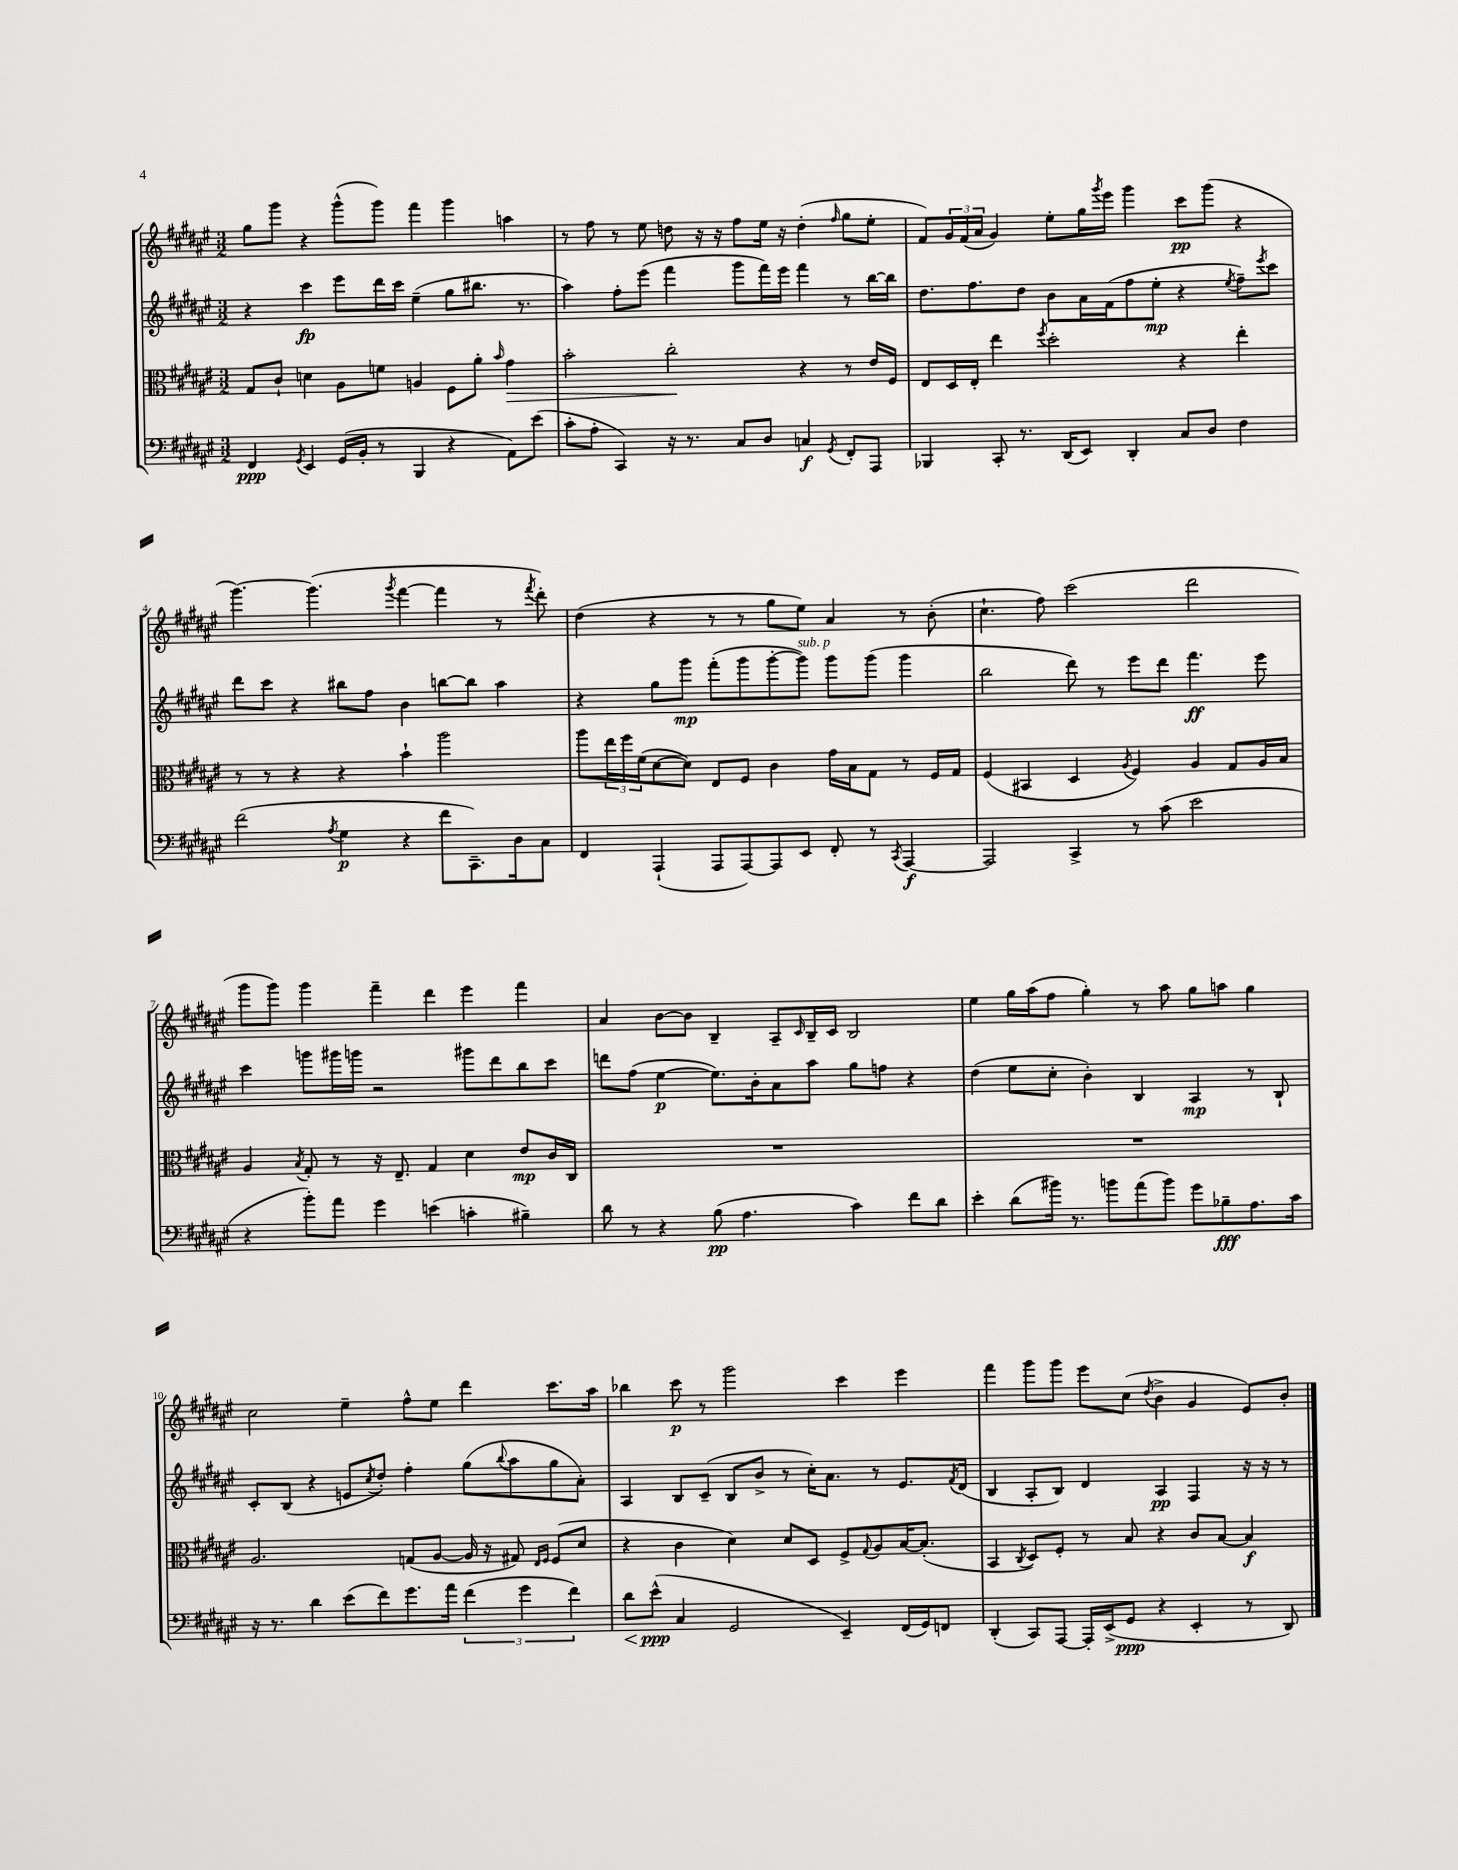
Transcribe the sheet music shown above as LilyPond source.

<<
\new StaffGroup <<
\new Staff = "s0" {
    \clef treble \key fis \major \numericTimeSignature \time 3/2
    gis''8 gis'''8 r4 gis'''8-^( gis'''8) fis'''4 gis'''4 a''4 |
    r8 fis''8 r8 eis''8 d''8 r16 r16 fis''8 eis''16 r16 d''4-.( \grace { fis''16 } gis''8 eis''8-. |
    fis'8) \tuplet 3/2 { gis'16 fis'16( ais'16 } gis'4) eis''8-. gis''16 \acciaccatura { gis'''8 } eis'''16 gis'''4 cis'''8\pp gis'''8( r4 |
    gis'''4.~) gis'''4.( \acciaccatura { gis'''8 } fis'''4~ fis'''4 r8 \acciaccatura { fis'''8 } dis'''8-.) |
    dis''4( r4 r8 r8 gis''8 eis''8) ais'4 r8 b'8-.( |
    cis''4.-! fis''8) cis'''2( dis'''2 |
    gis'''8 gis'''8) gis'''4 fis'''4-- dis'''4 eis'''4 fis'''4 |
    ais'4 b'8~ b'8 b4-- ais8-- \grace { cis'16 } b16-- cis'16 b2 |
    eis''4 gis''16 ais''16( fis''8 gis''4-.) r8 ais''8 gis''8 a''8 gis''4 |
    cis''2 eis''4-- fis''8-^ eis''8 dis'''4 cis'''8. ais''16 |
    bes''4 cis'''8\p r8 gis'''2 cis'''4 eis'''4 |
    fis'''4 gis'''8 gis'''8 eis'''8 cis''8( \acciaccatura { dis''8 } b'4-> gis'4 eis'8) b'8-. \bar "|." |
}
\new Staff = "s1" {
    \clef treble \key fis \major \numericTimeSignature \time 3/2
    r4 cis'''4\fp eis'''8 dis'''16 cis'''16 eis''4--( gis''8 bis''8. r8. |
    ais''4) fis''8-. eis'''8( fis'''4 gis'''8 fis'''16) eis'''16 fis'''4 r8 b''16~ b''16 |
    dis''8. fis''8. dis''8 b'8 ais'16 fis'16( fis''8 eis''8-.\mp r4 \acciaccatura { eis''8 } fis''8--) \acciaccatura { eis'''8 } cis'''8 |
    dis'''8 cis'''8 r4 bis''8 fis''8 b'4 b''8~ b''8 ais''4 |
    r4 gis''8 gis'''8\mp fis'''8-.( gis'''8 gis'''8~-. gis'''8^\markup { \italic "sub. p" }) gis'''8 gis'''8( gis'''4 |
    b''2 dis'''8) r8 eis'''8 dis'''8 fis'''4.\ff eis'''8 |
    cis'''4 g'''8 gis'''16 g'''16 r2 gis'''8 dis'''8 b''8 cis'''8 |
    d'''8 fis''8( eis''4~\p eis''8.) b'16-. ais'8 ais''8 gis''8 f''8 r4 |
    dis''4( eis''8 cis''8-. b'4-.) b4 ais4\mp r8 b8-! |
    cis'8-. b8( r4 e'8 \acciaccatura { cis''8 } dis''8-.) fis''4-. gis''8( \appoggiatura { b''8 } ais''8 gis''8 ais'8-.) |
    ais4 b8 cis'8--( b8 b'8-> r8 cis''16-.) ais'8. r8 eis'8. \acciaccatura { fis'8 } dis'16( |
    b4 ais8-. b8) dis'4 ais4\pp fis4 r16 r16 r8 \bar "|." |
}
\new Staff = "s2" {
    \clef alto \key fis \major \numericTimeSignature \time 3/2
    gis8 cis'8-! d'4 ais8 f'8 a4 fis8 ais'8-. \grace { b'16 } gis'4\> |
    b'2-. cis''2-.\! r4 r8 eis'16 fis16 |
    eis8 dis16 eis16-. eis''4 \acciaccatura { fis''8 } dis''2-. r4 eis''4-. |
    r8 r8 r4 r4 b'4-! ais''2 |
    ais''8 \tuplet 3/2 { eis''16 fis''16 fis'16( } dis'8~ dis'8) eis8 fis8 cis'4 gis'16 b16 gis8 r8 fis16 gis16 |
    fis4( bis,4 dis4 \acciaccatura { ais8 } fis4) ais4 gis8 ais16 b16 |
    ais4 \acciaccatura { b8 } gis8-. r8 r16 eis8.-- gis4 dis'4 eis'8\mp cis'16 cis16 |
    R1. |
    R1. |
    ais2. g8( ais8~ ais16 r16 gis8) \grace { eis16 fis16 } fis8( dis'8 |
    r4 cis'4 dis'4) dis'8 dis8 fis8-> \appoggiatura { gis8 } ais8 b16~ b8.-.( |
    b,4 \acciaccatura { cis8 } dis8) fis8-. r8 b8 r4 cis'8 b8~ b4\f \bar "|." |
}
\new Staff = "s3" {
    \clef bass \key fis \major \numericTimeSignature \time 3/2
    fis,4\ppp \acciaccatura { gis,8 } eis,4 gis,16( b,16-. r8 b,,4 r4 ais,8) eis'8( |
    cis'8-. ais8-. cis,4) r16 r8. cis8 dis8 c4\f \acciaccatura { gis,8 } fis,8-. ais,,8 |
    bes,,4 cis,8-. r8. dis,16( eis,8) dis,4-. cis8 dis8 fis4 |
    fis'2( \acciaccatura { ais8 } gis4\p r4 fis'8 cis,8.--) dis16 cis8 |
    fis,4 ais,,4-!( ais,,8 ais,,8~) ais,,8 eis,8 fis,8-. r8 \acciaccatura { cis,8 } ais,,4~\f |
    ais,,2 cis,4-> r8 cis'8( eis'2 |
    r4 b'8-.) ais'8 gis'4 e'4( c'4-. bis4--) |
    dis'8 r8 r4 b8\pp( ais4. cis'4) fis'8 dis'8 |
    eis'4-. dis'8( bis'16) r8. b'8 ais'8( b'8) gis'8 bes8--\fff ais8. cis'16 |
    r16 r8. dis'4 eis'8( fis'8) gis'8. ais'16 \tuplet 3/2 { fis'4( gis'4 fis'4) } |
    dis'8\< eis'8-^\ppp\!( cis4 gis,2 eis,4--) fis,16( gis,16) f,8 |
    dis,4-.( cis,8) ais,,8~ ais,,16-. eis,16->( gis,8\ppp r4 eis,4-. r8 dis,8) \bar "|." |
}
>>
>>
